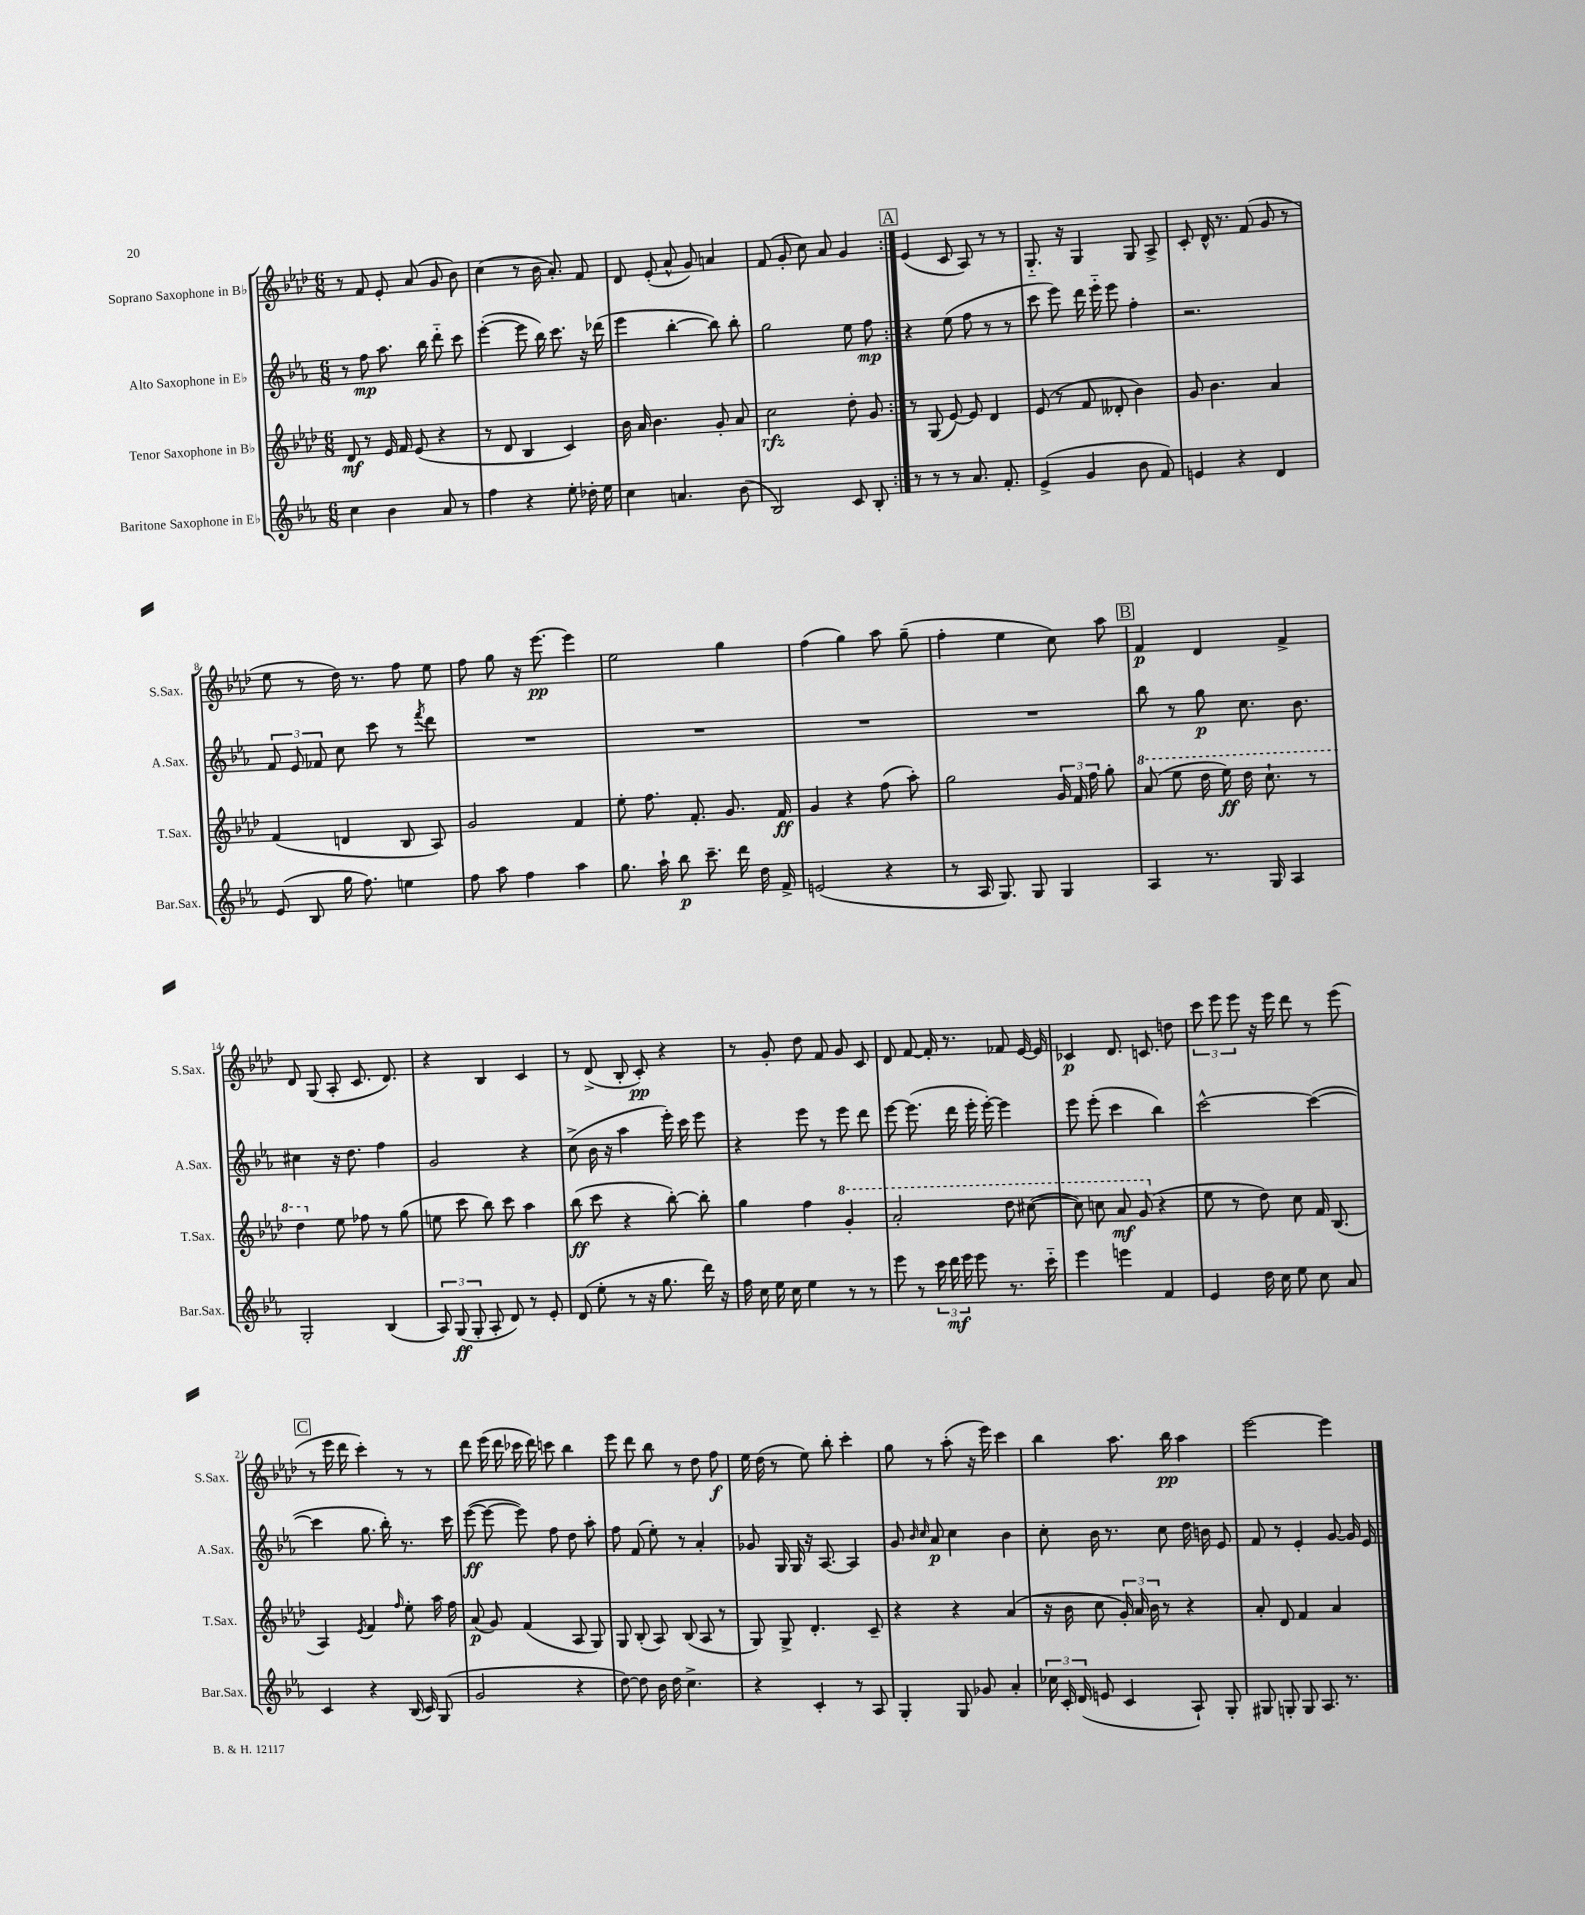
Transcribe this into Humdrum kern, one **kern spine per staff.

**kern	**dynam	**kern	**dynam	**kern	**dynam	**kern	**dynam
*part4	*part4	*part3	*part3	*part2	*part2	*part1	*part1
*staff4	*staff4	*staff3	*staff3	*staff2	*staff2	*staff1	*staff1
*I"Baritone Saxophone in E♭	*	*I"Tenor Saxophone in B♭	*	*I"Alto Saxophone in E♭	*	*I"Soprano Saxophone in B♭	*
*I'Bar.Sax.	*	*I'T.Sax.	*	*I'A.Sax.	*	*I'S.Sax.	*
*clefG2	*	*clefG2	*	*clefG2	*	*clefG2	*
*k[b-e-a-]	*	*k[b-e-a-d-]	*	*k[b-e-a-]	*	*k[b-e-a-d-]	*
*M6/8	*	*M6/8	*	*M6/8	*	*M6/8	*
=1	=1	=1	=1	=1	=1	=1	=1
4cc\	.	8d-/	mf	8r	.	8r	.
.	.	8r	.	8ff\	mp	8f/	.
4b-\	.	16e-/	.	8.aa-\	.	8e-'/	.
.	.	16f/	.	.	.	.	.
.	.	(8e-/	.	.	.	(8a-/	.
.	.	.	.	16bb-\	.	.	.
8a-/	.	4r	.	8ddd\	.	8g/	.
8r	.	.	.	8ccc\	.	8b-\)	.
=2	=2	=2	=2	=2	=2	=2	=2
4ff\	.	8r	.	([4eee-'\	.	(4cc\	.
.	.	8d-/	.	.	.	.	.
4r	.	4B-/	.	8eee-\]	.	8r	.
.	.	.	.	16bb-\)	.	16b-\	.
.	.	.	.	8.ccc\	.	8.a-'/)	.
8ee-'\	.	4c/)	.	.	.	.	.
16dd-X'\	.	.	.	16r	.	8f/	.
16ee-\	.	.	.	(16ddd-X\	.	.	.
=3	=3	=3	=3	=3	=3	=3	=3
4cc\	.	16b-\	.	4eee-\	.	8d-/	.
.	.	16a-/	.	.	.	.	.
.	.	4.b-\	.	.	.	(8e-'/	.
4.an/	.	.	.	[4bb-'\	.	8a-^^/	.
.	.	.	.	.	.	8g/)	.
.	.	8g'/	.	8bb-\])	.	4an/	.
(8b-\	.	8a-/	.	8bb-'\	.	.	.
=4	=4	=4	=4	=4	=4	=4	=4
2B-/)	.	2cc\	rfz	2gg\	.	(8f/	.
.	.	.	.	.	.	8g'/	.
.	.	.	.	.	.	8cc\)	.
.	.	.	.	.	.	8a-/	.
8c/	.	8dd-'\	.	8ee-\	.	4g/	.
8B-'/	.	8g/	.	8ff\	mp	.	.
!!LO:REH:place=s1:t=A
=5:|!	=5:|!	=5:|!	=5:|!	=5:|!	=5:|!	=5:|!	=5:|!
8r	.	8r	.	4r	.	(4e-/	.
8r	.	(8G/	.	.	.	.	.
8r	.	[8e-/)	.	(8ee-\	.	8c/	.
8.a-/	.	8e-/]	.	8ff\	.	8A-/)	.
.	.	4d-/	.	8r	.	8r	.
8.f'/	.	.	.	.	.	.	.
.	.	.	.	8r	.	8r	.
=6	=6	=6	=6	=6	=6	=6	=6
(4e-^/	.	(8e-/	.	8ccc\	.	8.G/	.
.	.	8r	.	8eee-\)	.	.	.
.	.	.	.	.	.	16r	.
4g/	.	8f/	.	16ddd\	.	4G/	.
.	.	.	.	16eee-\	.	.	.
.	.	8d--X'/	.	8eee-\	.	.	.
8b-\	.	4b-\)	.	4ff'\	.	8G/	.
8f/)	.	.	.	.	.	8A-^/	.
=7	=7	=7	=7	=7	=7	=7	=7
4en/	.	8g/	.	2.r	.	8c'/	.
.	.	4.b-\	.	.	.	16d-^^/	.
.	.	.	.	.	.	8.r	.
4r	.	.	.	.	.	.	.
.	.	.	.	.	.	(8f/	.
4d/	.	4a-/	.	.	.	8g/	.
.	.	.	.	.	.	8r	.
!!LO:LB:g=z
=8	=8	=8	=8	=8	=8	=8	=8
(8e-/	.	(4f/	.	12f/	.	8ee-\	.
.	.	.	.	12e-/	.	.	.
8B-/	.	.	.	.	.	8r	.
.	.	.	.	12f-X/	.	.	.
16gg\	.	4dn/	.	8cc\	.	16dd-\)	.
8.ff\)	.	.	.	.	.	8.r	.
.	.	.	.	8ccc\	.	.	.
4een\	.	8B-/	.	8r	.	8ff\	.
.	.	.	.	8qfff/	.	.	.
.	.	8A-/)	.	8ddd\	.	8ee-\	.
=9	=9	=9	=9	=9	=9	=9	=9
8ff\	.	2g/	.	2.r	.	8ff\	.
8aa-\	.	.	.	.	.	8gg\	.
4ff\	.	.	.	.	.	16r	.
.	.	.	.	.	.	[8.eee-\	pp
4aa-\	.	4f/	.	.	.	4eee-\]	.
=10	=10	=10	=10	=10	=10	=10	=10
8.gg\	.	8ee-'\	.	2.r	.	2ee-\	.
.	.	8.ff\	.	.	.	.	.
16aa-`\	.	.	.	.	.	.	.
8bb-\	p	.	.	.	.	.	.
.	.	8.f'/	.	.	.	.	.
8.ccc~\	.	.	.	.	.	.	.
.	.	8.g/	.	.	.	4gg\	.
16ddd\	.	.	.	.	.	.	.
16dd\	.	.	.	.	.	.	.
16f^/	.	16f/	ff	.	.	.	.
=11	=11	=11	=11	=11	=11	=11	=11
(2en/	.	4g/	.	2.r	.	(4ff\	.
.	.	4r	.	.	.	4gg\)	.
4r	.	(8ff\	.	.	.	8aa-\	.
.	.	8aa-'\)	.	.	.	(8gg~\	.
=12	=12	=12	=12	=12	=12	=12	=12
8r	.	2gg\	.	2.r	.	4ff'\	.
16A-/	.	.	.	.	.	.	.
8.G/)	.	.	.	.	.	.	.
.	.	.	.	.	.	4ee-\	.
8G/	.	.	.	.	.	.	.
4G/	.	24g/	.	.	.	8cc\)	.
.	.	24f/	.	.	.	.	.
.	.	24ff\	.	.	.	.	.
.	.	8gg'\	.	.	.	8aa-\	.
!!LO:REH:place=s1:t=B
=13	=13	=13	=13	=13	=13	=13	=13
*	*	*8va	*	*	*	*	*
4A-/	.	(8aa-/	.	8bb-\	.	4f/	p
.	.	8eee-\	.	8r	.	.	.
8.r	.	16ddd-\	.	8gg\	p	4d-/	.
.	.	16eee-\)	ff	.	.	.	.
.	.	16ddd-\	.	8.cc\	.	.	.
16G/	.	8.ccc`\	.	.	.	.	.
4A-/	.	.	.	.	.	4f^/	.
.	.	.	.	8.b-\	.	.	.
.	.	8r	.	.	.	.	.
!!LO:LB:g=z
=14	=14	=14	=14	=14	=14	=14	=14
2G'/	.	4ddd-\	.	4cc#X\	.	8d-/	.
.	.	.	.	.	.	(8G/	.
*	*	*X8va	*	*	*	*	*
.	.	8ee-\	.	16r	.	8A-'/	.
.	.	.	.	8.dd\	.	.	.
.	.	8ff-X\	.	.	.	8.c/	.
(4B-/	.	8r	.	4ff\	.	.	.
.	.	.	.	.	.	8.d-/)	.
.	.	(8gg\	.	.	.	.	.
=15	=15	=15	=15	=15	=15	=15	=15
12A-/)	.	8een\	.	2g/	.	4r	.
(12G/	ff	.	.	.	.	.	.
.	.	8ccc\	.	.	.	.	.
12G'/	.	.	.	.	.	.	.
8A-'/	.	8bb-\)	.	.	.	4B-/	.
8d/)	.	8ccc\	.	.	.	.	.
8r	.	4aa-\	.	4r	.	4c/	.
8e-'/	.	.	.	.	.	.	.
=16	=16	=16	=16	=16	=16	=16	=16
(8d/	.	(8bb-\	ff	(8cc^\	.	8r	.
8ee-'\	.	8ccc\	.	16b-\	.	(8d-^/	.
.	.	.	.	16r	.	.	.
8r	.	4r	.	4aa-\	.	8B-'/	.
16r	.	.	.	.	.	8c'/)	pp
8.gg\	.	.	.	.	.	.	.
.	.	[8bb-'\)	.	16eee-'\)	.	4r	.
.	.	.	.	16ccc\	.	.	.
16ddd\)	.	8bb-'\]	.	8eee-\	.	.	.
16r	.	.	.	.	.	.	.
=17	=17	=17	=17	=17	=17	=17	=17
16ff\	.	4gg\	.	4r	.	8r	.
16cc\	.	.	.	.	.	.	.
16ee-\	.	.	.	.	.	8g'/	.
16cc\	.	.	.	.	.	.	.
4ee-\	.	4ff\	.	8eee-\	.	8dd-\	.
.	.	.	.	8r	.	8f/	.
*	*	*8va	*	*	*	*	*
8r	.	4gg'/	.	8eee-\	.	8g/	.
8r	.	.	.	8ddd\	.	8c/	.
=18	=18	=18	=18	=18	=18	=18	=18
8eee-\	.	2aa-'/	.	[8eee-\	.	8d-/	.
8r	.	.	.	(8.eee-\]	.	[8f/	.
24ccc\	.	.	.	.	.	16f'/]	.
24ddd\	mf	.	.	.	.	.	.
.	.	.	.	16ddd\	.	8.r	.
24eee-\	.	.	.	.	.	.	.
8eee-\	.	.	.	16eee-'\	.	.	.
.	.	.	.	[16eee-'\)	.	.	.
8.r	.	8ddd-\	.	4eee-\]	.	8f-X/	.
.	.	([8ccc#X\	.	.	.	[16e-/	.
16ccc\	.	.	.	.	.	16e-/]	.
=19	=19	=19	=19	=19	=19	=19	=19
4eee-\	.	8ccc#\])	.	8eee-\	.	4c-X/	p
.	.	8cccn\	.	(8eee-'\	.	.	.
4eeen\	.	8aa-/	mf	4ccc\	.	8.d-/	.
.	.	(8gg/	.	.	.	.	.
.	.	.	.	.	.	8.cn/	.
*	*	*X8va	*	*	*	*	*
4f/	.	4r	.	4bb-\)	.	.	.
.	.	.	.	.	.	8ddn\	.
=20	=20	=20	=20	=20	=20	=20	=20
4e-/	.	8ee-\	.	[2ccc^^\	.	12ccc\	.
.	.	.	.	.	.	12eee-\	.
.	.	8r	.	.	.	.	.
.	.	.	.	.	.	12eee-\	.
16dd\	.	8dd-\)	.	.	.	16r	.
16cc\	.	.	.	.	.	16eee-\	.
8ee-\	.	8cc\	.	.	.	8ddd-\	.
8cc\	.	16f/	.	(4ccc\_	.	8r	.
.	.	(8.B-/	.	.	.	.	.
8a-/	.	.	.	.	.	(8eee-\	.
!!LO:LB:g=z
!!LO:REH:place=s1:t=C
=21	=21	=21	=21	=21	=21	=21	=21
4c/	.	4A-/)	.	4ccc\]	.	8r	.
.	.	.	.	.	.	16eee-\	.
.	.	.	.	.	.	16ddd-\	.
.	.	8qe-/	.	.	.	.	.
4r	.	4f/	.	8.gg\	.	4ccc'\)	.
.	.	.	.	16bb-'\)	.	.	.
.	.	16qqff/	.	.	.	.	.
(16B-/	.	8ee-'\	.	8.r	.	8r	.
16c/)	.	.	.	.	.	.	.
(8G/	.	16aa-\	.	.	.	8r	.
.	.	16ff\	.	16ccc\	.	.	.
=22	=22	=22	=22	=22	=22	=22	=22
2g/	.	(8a-/	p	([8eee-\	ff	8ddd-\	.
.	.	8g/)	.	8eee-\_	.	(16eee-\	.
.	.	.	.	.	.	16ddd-\	.
.	.	(4f/	.	8eee-\])	.	16ccc-X\	.
.	.	.	.	.	.	16ddd-\)	.
.	.	.	.	8ff\	.	8cccn\	.
4r	.	8A-/	.	8dd\	.	4bb-\	.
.	.	8G/)	.	8aa-'\	.	.	.
=23	=23	=23	=23	=23	=23	=23	=23
[8dd\)	.	8G/	.	8ff\	.	8eee-\	.
8dd\]	.	(8B-'/	.	(8f/	.	8ddd-\	.
16b-\	.	8A-/)	.	8ee-'\)	.	8bb-\	.
16dd\	.	.	.	.	.	.	.
4.cc^\	.	(8B-/	.	8r	.	8r	.
.	.	8A-/	.	4a-'/	.	8dd-\	.
.	.	8r	.	.	.	8ff\	f
=24	=24	=24	=24	=24	=24	=24	=24
4r	.	8G/)	.	8g-X/	.	16ee-\	.
.	.	.	.	.	.	(16dd-\	.
.	.	8G^/	.	16G/	.	8r	.
.	.	.	.	16G/	.	.	.
4c'/	.	4.d-'/	.	16r	.	8ee-\)	.
.	.	.	.	[8.A-/	.	.	.
.	.	.	.	.	.	8bb-'\	.
8r	.	.	.	4A-/]	.	4ccc'\	.
8A-/	.	8c~/	.	.	.	.	.
=25	=25	=25	=25	=25	=25	=25	=25
4G'/	.	4r	.	8g/	.	8gg\	.
.	.	.	.	16qqb-/	.	.	.
.	.	.	.	16qqcc/	.	.	.
.	.	.	.	8a-/	p	8r	.
8G/	.	4r	.	4cc\	.	(8aa-'\	.
8g-X/	.	.	.	.	.	16r	.
.	.	.	.	.	.	16eee-\)	.
4a-'/	.	(4a-/	.	4b-\	.	4ccc\	.
=26	=26	=26	=26	=26	=26	=26	=26
24cc-X\	.	16r	.	8cc'\	.	4bb-\	.
24c'/	.	.	.	.	.	.	.
.	.	16b-\	.	.	.	.	.
(24d/	.	.	.	.	.	.	.
8en/	.	8cc\	.	16b-\	.	.	.
.	.	.	.	8.r	.	.	.
4c/	.	24g'/)	.	.	.	8.aa-\	.
.	.	24a-/	.	.	.	.	.
.	.	24b-\	.	.	.	.	.
.	.	8r	.	8cc\	.	.	.
.	.	.	.	.	.	16bb-\	pp
8A-`/)	.	4r	.	16dd\	.	4aa-\	.
.	.	.	.	16bn\	.	.	.
8G'/	.	.	.	8e-/	.	.	.
=27	=27	=27	=27	=27	=27	=27	=27
8G#X/	.	8a-'/	.	8f/	.	[2eee-\	.
8Gn'/	.	8d-/	.	8r	.	.	.
8G/	.	4f/	.	4e-'/	.	.	.
8.A-/	.	.	.	.	.	.	.
.	.	4a-/	.	[8g/	.	4eee-\]	.
8.r	.	.	.	.	.	.	.
.	.	.	.	16g/]	.	.	.
.	.	.	.	16e-/	.	.	.
==	==	==	==	==	==	==	==
*-	*-	*-	*-	*-	*-	*-	*-
